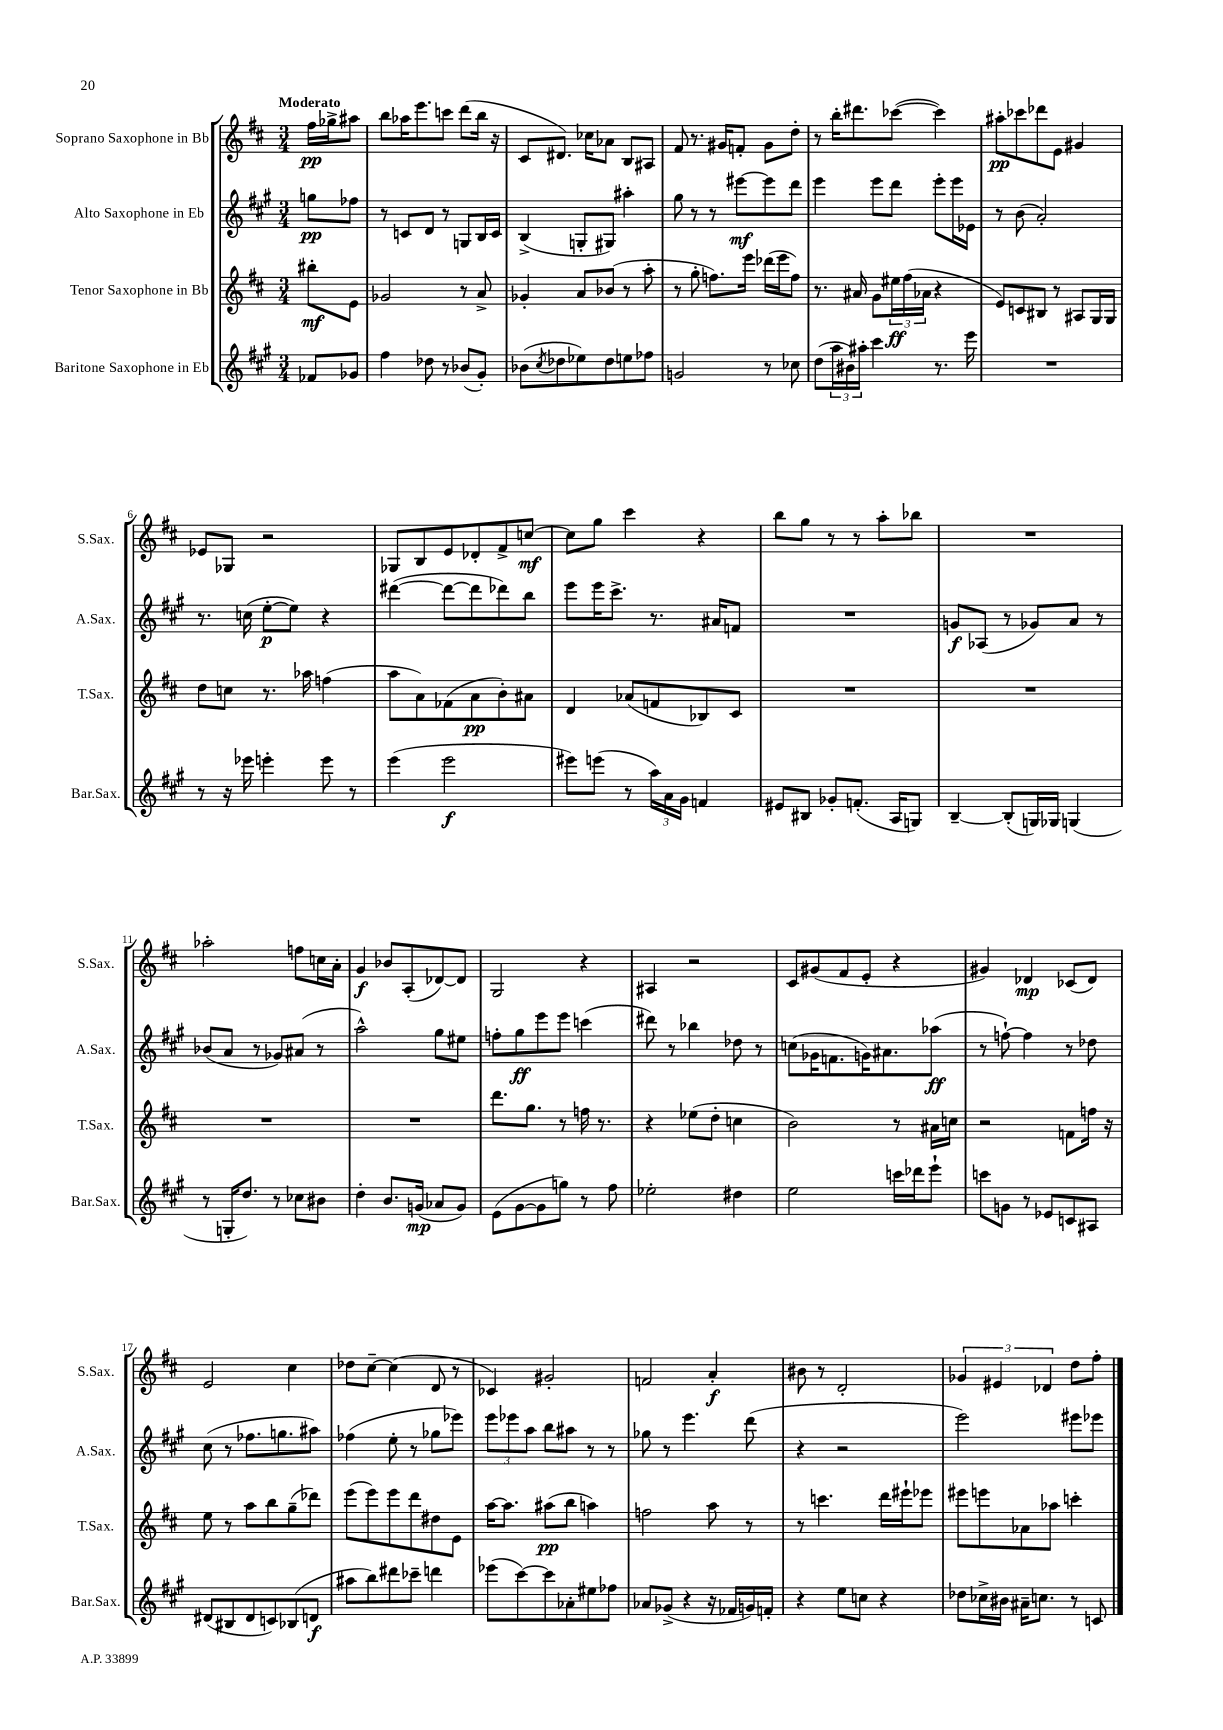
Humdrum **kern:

**kern	**dynam	**kern	**dynam	**kern	**dynam	**kern	**dynam
*part4	*part4	*part3	*part3	*part2	*part2	*part1	*part1
*staff4	*staff4	*staff3	*staff3	*staff2	*staff2	*staff1	*staff1
*I"Baritone Saxophone in Eb	*	*I"Tenor Saxophone in Bb	*	*I"Alto Saxophone in Eb	*	*I"Soprano Saxophone in Bb	*
*I'Bar.Sax.	*	*I'T.Sax.	*	*I'A.Sax.	*	*I'S.Sax.	*
*clefG2	*	*clefG2	*	*clefG2	*	*clefG2	*
*k[f#c#g#]	*	*k[f#c#]	*	*k[f#c#g#]	*	*k[f#c#]	*
*M3/4	*	*M3/4	*	*M3/4	*	*M3/4	*
=	=	=	=	=	=	=	=
!	!	!	!	!	!	!LO:TX:a:B:t=Moderato	!
8f-X/L	.	8bb#X'\L	mf	8ggn\L	pp	16ff#\LL	pp
.	.	.	.	.	.	16gg-X^\J	.
8g-X/J	.	8e\J	.	8ff-X\J	.	8aa#X\J	.
=1	=1	=1	=1	=1	=1	=1	=1
4ff#\	.	2g-X/	.	8r	.	8bb\L	.
.	.	.	.	8cn/L	.	16aa-X\K	.
.	.	.	.	.	.	8.eee\	.
8dd-X\	.	.	.	8d/J	.	.	.
8r	.	.	.	8r	.	8cccn\J	.
(8b-X/L	.	8r	.	8Gn/L	.	(8ddd\L	.
8g#'/J)	.	8a^/	.	16B/L	.	16bb\Jk	.
.	.	.	.	16c/JJ	.	16r	.
=2	=2	=2	=2	=2	=2	=2	=2
(8b-X\L	.	4g-X'/	.	(4B^/	.	8c#/L	.
8qcc#/	.	.	.	.	.	.	.
8dd-X\	.	.	.	.	.	8.d#X/J)	.
8ee-X\)	.	8a/L	.	8Gn'/L	.	.	.
.	.	.	.	.	.	16cc-X\KL	.
8dd-\	.	(8b-X/J	.	8G#X/J)	.	8a-X\J	.
8een\	.	8r	.	4aa#X'\	.	8B/L	.
8ff-X\J	.	8aa'\	.	.	.	8A#X/J	.
=3	=3	=3	=3	=3	=3	=3	=3
2gn/	.	8r	.	8gg#\	.	8f#/	.
.	.	8gg'\	.	8r	.	8.r	.
.	.	8.ffn\L)	.	8r	.	.	.
.	.	.	.	.	.	16g#X/KL	.
.	.	.	.	[8eee#X\L	mf	8fn'/J	.
.	.	16eee\Jk	.	.	.	.	.
8r	.	(16ddd-X\LL	.	8eee#\]	.	8g#\L	.
.	.	16eee\J	.	.	.	.	.
8cc-X\	.	8ff\J)	.	8ddd\J	.	8dd'\J	.
=4	=4	=4	=4	=4	=4	=4	=4
(8dd\L	.	8.r	.	4eee\	.	8r	.
24aa\L	.	.	.	.	.	16bb'\KL	.
24b#X\)	.	.	.	.	.	.	.
.	.	16a#X/	.	.	.	8.ddd#X\	.
24aa#X'\JJ	.	.	.	.	.	.	.
4ccc#\	.	8g\L	.	8eee\L	.	.	.
.	.	24ee#X\L	ff	8ddd\J	.	([8ccc-X\J	.
.	.	(24ff#\	.	.	.	.	.
.	.	24a-X\JJ	.	.	.	.	.
8.r	.	4r	.	8eee'\L	.	4ccc-\])	.
.	.	.	.	16eee\L	.	.	.
16eee\	.	.	.	16e-X\JJ	.	.	.
=5	=5	=5	=5	=5	=5	=5	=5
2.r	.	8e/L)	.	8r	.	8aa#X'\L	pp
.	.	8cn/	.	(8b\	.	8ccc-X\	.
.	.	8B#X/J	.	2a'/)	.	8ddd-X\	.
.	.	8r	.	.	.	8e\J	.
.	.	8A#X/L	.	.	.	4g#X/	.
.	.	16G/L	.	.	.	.	.
.	.	16G/JJ	.	.	.	.	.
!!LO:LB:g=z
=6	=6	=6	=6	=6	=6	=6	=6
8r	.	8dd\L	.	8.r	.	8e-X/L	.
16r	.	8ccn\J	.	.	.	8G-X/J	.
16eee-X\	.	.	.	(16ccn\	.	.	.
4eeen'\	.	8.r	.	[8ee'\L	p	2r	.
.	.	.	.	8ee\J])	.	.	.
.	.	16aa-X\	.	.	.	.	.
8eee\	.	(4ffn\	.	4r	.	.	.
8r	.	.	.	.	.	.	.
=7	=7	=7	=7	=7	=7	=7	=7
(4eee\	.	8aa\L	.	([4ddd#X\	.	8G-X/L	.
.	.	8a\)	.	.	.	8B/	.
2eee\	f	(8f-X\	.	8ddd#\L_	.	8e/	.
.	.	8a\	pp	8ddd#\]	.	8d-X'/	.
.	.	8b'\)	.	8ddd-X\)	.	8f#^/	.
.	.	8a#X\J	.	8bb\J	.	[8ccn/J	mf
=8	=8	=8	=8	=8	=8	=8	=8
8eee#X\L)	.	4d/	.	8eee\L	.	8cc\L]	.
(8eeen\J	.	.	.	16eee\K	.	8gg\J	.
.	.	.	.	8.ccc#^\J	.	.	.
8r	.	(8a-X/L	.	.	.	4ccc#\	.
24aa\LL)	.	8fn/	.	8.r	.	.	.
24a\	.	.	.	.	.	.	.
24g#\JJ	.	.	.	.	.	.	.
4fn/	.	8B-X/)	.	.	.	4r	.
.	.	.	.	16a#X/KL	.	.	.
.	.	8c#/J	.	8fn/J	.	.	.
=9	=9	=9	=9	=9	=9	=9	=9
8e#X/L	.	2.r	.	2.r	.	8bb\L	.
8B#X/J	.	.	.	.	.	8gg\J	.
8g-X'/L	.	.	.	.	.	8r	.
(8.fn'/J	.	.	.	.	.	8r	.
.	.	.	.	.	.	8aa'\L	.
16A/KL	.	.	.	.	.	.	.
8Gn/J)	.	.	.	.	.	8bb-X\J	.
=10	=10	=10	=10	=10	=10	=10	=10
[4B~/	.	2.r	.	8gn/L	f	2.r	.
.	.	.	.	(8A-X/J	.	.	.
(8B'/L]	.	.	.	8r	.	.	.
16Gn/L)	.	.	.	8g-X/L)	.	.	.
16G-X/JJ	.	.	.	.	.	.	.
(4Gn/	.	.	.	8a/J	.	.	.
.	.	.	.	8r	.	.	.
!!LO:LB:g=z
=11	=11	=11	=11	=11	=11	=11	=11
8r	.	2.r	.	(8b-X/L	.	2aa-X'\	.
16Gn'/KL	.	.	.	8a/J	.	.	.
8.dd/J)	.	.	.	.	.	.	.
.	.	.	.	8r	.	.	.
8r	.	.	.	8g-X/L)	.	.	.
8cc-X\L	.	.	.	(8a#X/J	.	8ffn\L	.
8b#X\J	.	.	.	8r	.	16ccn\L	.
.	.	.	.	.	.	16a'\JJ	.
=12	=12	=12	=12	=12	=12	=12	=12
4dd'\	.	2.r	.	2aa^^\)	.	4g/	f
8.b/L	.	.	.	.	.	8b-X/L	.
.	.	.	.	.	.	(8A'/	.
(16gn/Jk	mp	.	.	.	.	.	.
8a-X/L	.	.	.	8gg#\L	.	[8d-X/)	.
8g/J)	.	.	.	8ee#X\J	.	8d-/J]	.
=13	=13	=13	=13	=13	=13	=13	=13
(8e\L	.	8.ddd\L	.	8ffn'\L	.	2G/	.
[8g#\	.	.	.	8gg#\	ff	.	.
.	.	8.gg\J	.	.	.	.	.
8g#\]	.	.	.	8eee\	.	.	.
8ggn\J)	.	8r	.	8eee\J	.	.	.
8r	.	16ffn\	.	(4cccn\	.	4r	.
.	.	8.r	.	.	.	.	.
8ff#\	.	.	.	.	.	.	.
=14	=14	=14	=14	=14	=14	=14	=14
2ee-X'\	.	4r	.	8ddd#X\)	.	4A#X/	.
.	.	.	.	8r	.	.	.
.	.	(8ee-X\L	.	4bb-X\	.	2r	.
.	.	8dd'\J	.	.	.	.	.
4dd#X\	.	4ccn\	.	8dd-X\	.	.	.
.	.	.	.	8r	.	.	.
=15	=15	=15	=15	=15	=15	=15	=15
2ee\	.	2b\)	.	(8ccn\L	.	8c#/L	.
.	.	.	.	16g-X\K	.	(8g#X/	.
.	.	.	.	8.fn\	.	.	.
.	.	.	.	.	.	8f#/	.
.	.	.	.	16gn\K)	.	8e'/J	.
.	.	.	.	8.a#X\	.	.	.
16cccn\LL	.	8r	.	.	.	4r	.
16ddd-X\J	.	.	.	.	.	.	.
8eee`\J	.	16a#X\LL	.	(8aa-X\J	ff	.	.
.	.	16ccn\JJ	.	.	.	.	.
=16	=16	=16	=16	=16	=16	=16	=16
8cccn\L	.	2r	.	8r	.	4g#X/)	.
8gn\J	.	.	.	[8ffn`\)	.	.	.
8r	.	.	.	4ff\]	.	4d-X/	mp
8e-X/L	.	.	.	.	.	.	.
8cn/	.	8fn\L	.	8r	.	(8c-X/L	.
8A#X/J	.	16ffn\Jk	.	8dd-X\	.	8d-/J)	.
.	.	16r	.	.	.	.	.
!!LO:LB:g=z
=17	=17	=17	=17	=17	=17	=17	=17
(8d#X/L	.	8ee\	.	(8cc#\	.	2e/	.
8B#X/	.	8r	.	8r	.	.	.
8d#/	.	8aa\L	.	8.ff-X\L	.	.	.
8cn/)	.	8bb\	.	.	.	.	.
.	.	.	.	8.ggn\	.	.	.
(8B-X/	.	(8gg~\	.	.	.	4cc#\	.
8dn/J	f	8ddd-X\J)	.	8aa#X\J)	.	.	.
=18	=18	=18	=18	=18	=18	=18	=18
8aa#X\L	.	(8eee\L	.	(4ff-X\	.	8dd-X\L	.
8bb\)	.	8eee\)	.	.	.	[8cc#~\J	.
8ddd#X\	.	8eee\	.	8ee'\	.	(4cc#\]	.
8ccc-X~\J	.	8ddd\	.	8r	.	.	.
4dddn\	.	8dd#X\	.	8gg-X\L	.	8d/	.
.	.	8e\J	.	8eee-X\J)	.	8r	.
=19	=19	=19	=19	=19	=19	=19	=19
(8eee-X\L	.	[16aa\KL	.	12eee\L	.	4c-X/)	.
.	.	8.aa\J]	.	.	.	.	.
.	.	.	.	12eee-X\	.	.	.
[8ccc#\)	.	.	.	.	.	.	.
.	.	.	.	12aa\J	.	.	.
8ccc#\]	.	(8aa#X\L	pp	8bb\L	.	2g#X'/	.
8a-X'\	.	8bb\J	.	8aa#X\J	.	.	.
8ee#X\	.	4aan\)	.	8r	.	.	.
8ff-X\J	.	.	.	8r	.	.	.
=20	=20	=20	=20	=20	=20	=20	=20
8a-X/L	.	2ffn\	.	8gg-X\	.	2fn/	.
(8g-X^/J	.	.	.	8r	.	.	.
4r	.	.	.	4.eee\	.	.	.
16r	.	8aa\	.	.	.	4a'/	f
16f-X/LL	.	.	.	.	.	.	.
16gn/)	.	8r	.	(8ddd\	.	.	.
16fn'/JJ	.	.	.	.	.	.	.
=21	=21	=21	=21	=21	=21	=21	=21
4r	.	8r	.	4r	.	8b#X\	.
.	.	4.cccn\	.	.	.	8r	.
8ee\L	.	.	.	2r	.	2d'/	.
8ccn\J	.	.	.	.	.	.	.
4r	.	16ddd\LL	.	.	.	.	.
.	.	16eee#X`\J	.	.	.	.	.
.	.	8eee-X\J	.	.	.	.	.
=22	=22	=22	=22	=22	=22	=22	=22
8dd-X\L	.	8eee#X\L	.	2eee\)	.	6g-X/	.
16cc-X^\L	.	8eeen\	.	.	.	.	.
.	.	.	.	.	.	6e#X/	.
16b#X\JJ	.	.	.	.	.	.	.
16a#X~\KL	.	8a-X\	.	.	.	.	.
8.ccn\J	.	.	.	.	.	.	.
.	.	.	.	.	.	6d-X/	.
.	.	8aa-X\J	.	.	.	.	.
8r	.	4cccn'\	.	8eee#X\L	.	8dd\L	.
8cn/	.	.	.	8eee-X\J	.	8ff#'\J	.
==	==	==	==	==	==	==	==
*-	*-	*-	*-	*-	*-	*-	*-
